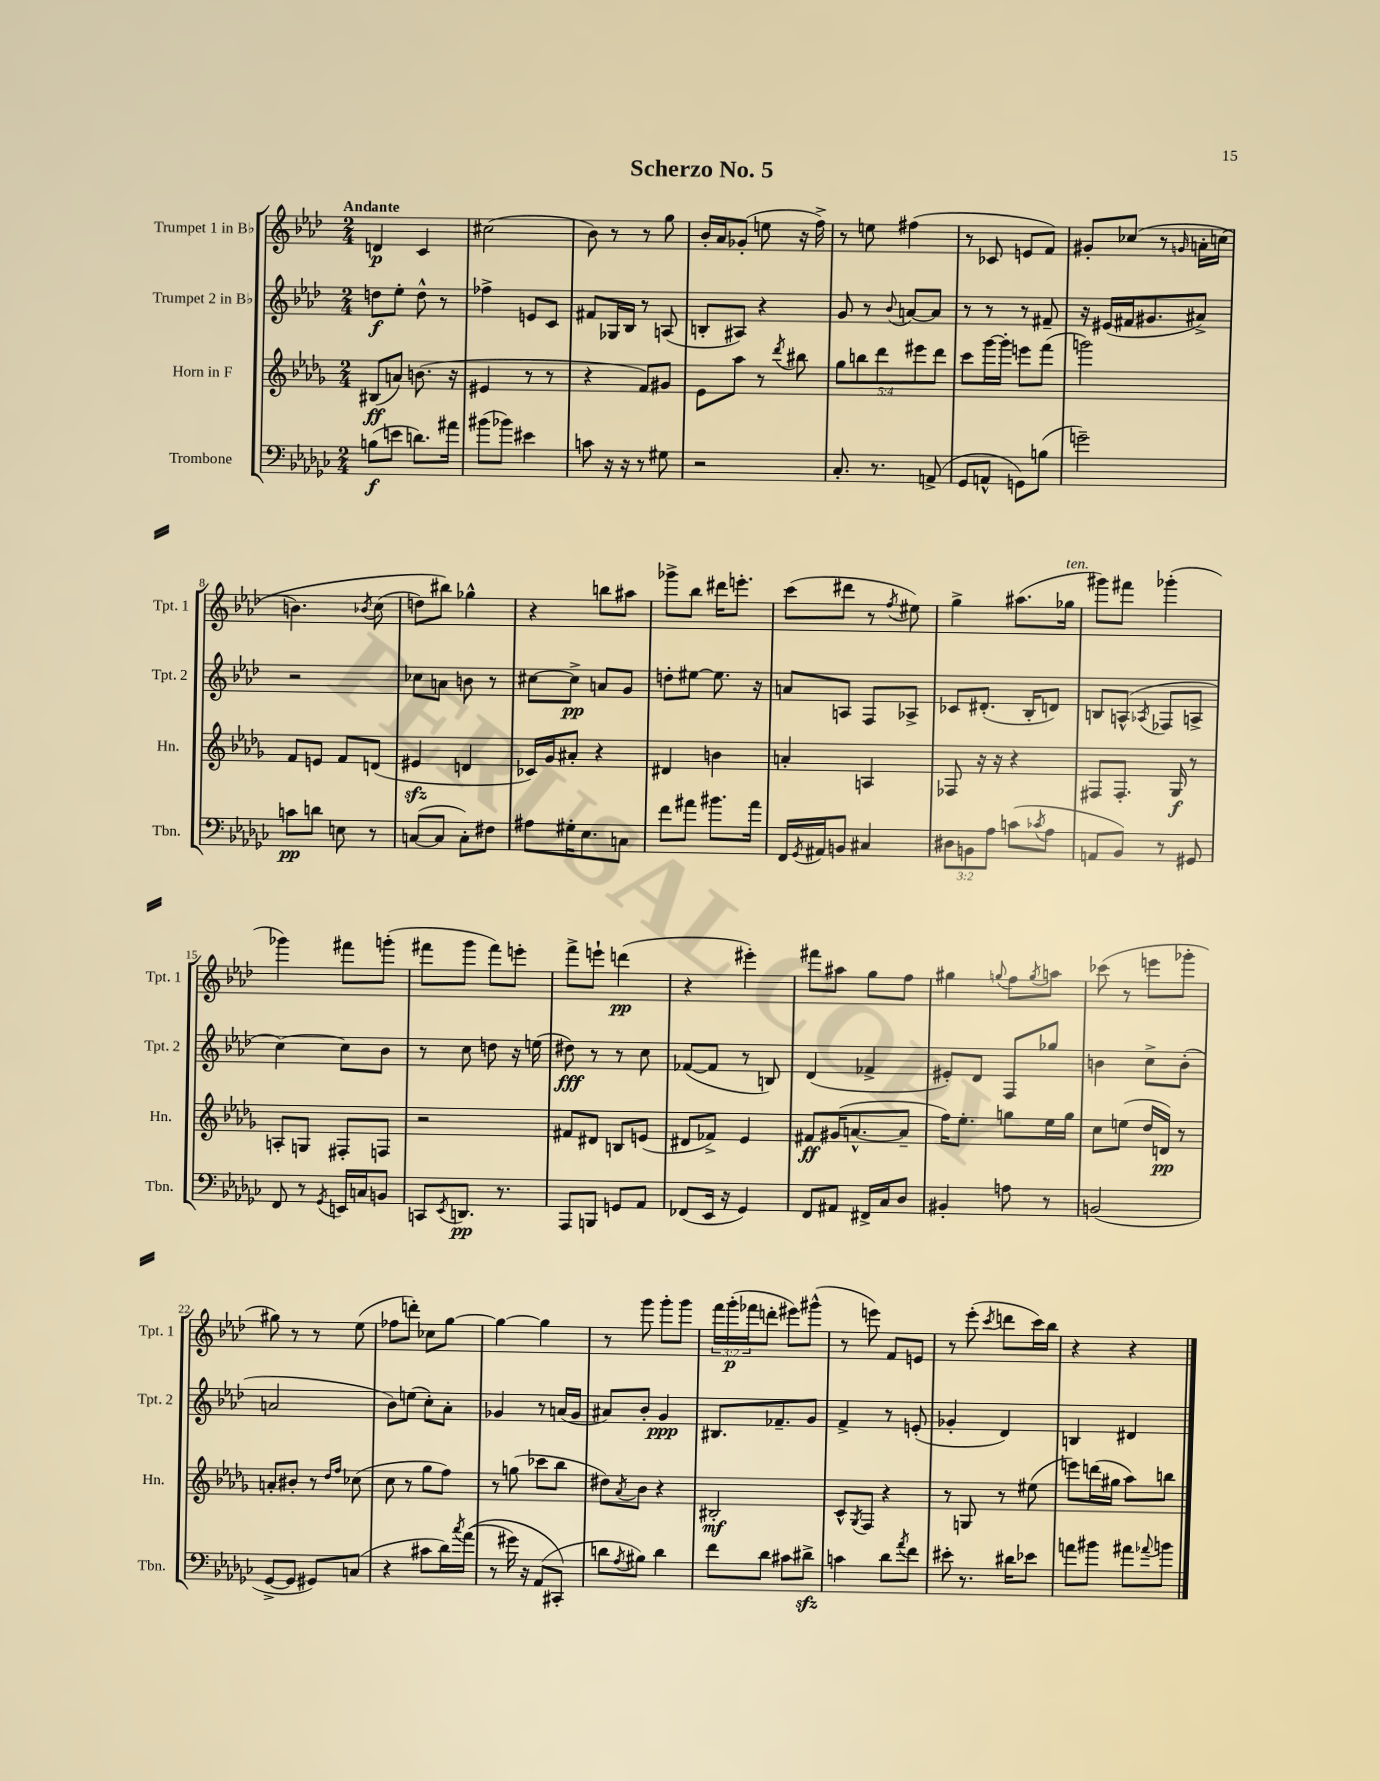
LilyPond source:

\header { title = "Scherzo No. 5" }
<<
\new StaffGroup <<
\new Staff = "s0" \with { instrumentName = "Trumpet 1 in Bb" shortInstrumentName = "Tpt. 1" } {
    \clef treble \key aes \major \numericTimeSignature \time 2/4 \override Staff.TupletNumber.text = #tuplet-number::calc-fraction-text \tempo "Andante"
    d'4\p c'4 |
    cis''2( |
    bes'8) r8 r8 g''8 |
    bes'16-. aes'16 ges'8-.( e''8 r16 f''16->) |
    r8 e''8 fis''4( |
    r8 ces'8 e'8 f'8) |
    gis'8-. ces''8( r8 \grace { g'16 } a'16-. c''16\( |
    b'4.) \acciaccatura { bes'8 } c''8( |
    d''8) bis''8\) ges''4-^ |
    r4 b''8 ais''8 |
    ges'''8-> bes''8 dis'''16 e'''8.-. |
    c'''8( dis'''8 r8 \acciaccatura { f''8 } eis''8) |
    g''4-> ais''8.( ges''16^\markup { \italic "ten." } |
    gis'''8) fis'''8 ges'''4-.( |
    ges'''4) fis'''8 g'''8-.( |
    fis'''8 g'''8 fis'''8) e'''8-. |
    f'''8-> e'''8-! d'''4\pp( |
    r4 eis'''4-.) |
    fis'''8 ais''8 g''8 f''8 |
    gis''4 \appoggiatura { g''8 } f''8 \acciaccatura { g''8 } a''8 |
    ces'''8( r8 e'''8 ges'''8-. |
    gis''8) r8 r8 ees''8( |
    fes''8 d'''8-.) ces''8 g''8~ |
    g''4~ g''4 |
    r8 g'''8 g'''8-. g'''8 |
    \tuplet 3/2 { f'''16 g'''16-.\p( fes'''16 } d'''8-. eis'''8) gis'''8-^( |
    r8 e'''8) f'8 e'8 |
    r8 ees'''8-.( \acciaccatura { c'''8 } d'''8 c'''16) bes''16 |
    r4 r4 \bar "|." |
}
\new Staff = "s1" \with { instrumentName = "Trumpet 2 in Bb" shortInstrumentName = "Tpt. 2" } {
    \clef treble \key aes \major \numericTimeSignature \time 2/4
    d''8\f ees''8-. d''8-^ r8 |
    fes''4-> e'8 c'8 |
    fis'8 ges16 bes16 r8 a8( |
    b8-. ais8) r4 |
    g'8 r8 \appoggiatura { bes'8 } a'8~ a'8 |
    r8 r8 r8 fis'8-- |
    r16 eis'16( fis'16 gis'8. ais'8->) |
    r2 |
    ces''8 a'8 b'8 r8 |
    cis''8~ cis''8->\pp a'8 g'8 |
    d''8-. eis''8~ eis''8. r16 |
    a'8 a8 f8 aes8-> |
    ces'8 dis'8.-.( bes16-. d'8) |
    b8 a8-^( \acciaccatura { aes8 } fes8 a8-> |
    c''4~) c''8 bes'8 |
    r8 c''8 d''8 r16 e''16( |
    dis''8\fff) r8 r8 c''8 |
    fes'8~( fes'8 r8 b8) |
    des'4( fes'4-> |
    eis'8-.) des'8 f8 ges''8 |
    b'4 c''8-> b'8-.( |
    a'2 |
    bes'8) e''8( c''8-.) aes'8-. |
    ges'4 r8 a'16( ges'16 |
    ais'8) bes'8-. g'4\ppp |
    bis8. fes'8.-- g'8 |
    f'4-> r8 e'8-.( |
    ges'4-. des'4) |
    b4 dis'4 \bar "|." |
}
\new Staff = "s2" \with { instrumentName = "Horn in F" shortInstrumentName = "Hn." } {
    \clef treble \key des \major \numericTimeSignature \time 2/4 \override Staff.TupletNumber.text = #tuplet-number::calc-fraction-text
    bis8\ff( a'8) b'8.( r16 |
    eis'4 r8 r8 |
    r4 f'8) gis'8 |
    ees'8 aes''8 r8 \acciaccatura { des'''8 } bis''8 |
    \tuplet 5/4 { ges''8 b''8 des'''8 eis'''8 des'''8 } |
    c'''8 ges'''16~ ges'''16-. e'''8 f'''8( |
    g'''2) |
    f'8 e'8 f'8 d'8( |
    eis'4\sfz d'4 |
    ces'16) ges'16 ais'8-. r4 |
    dis'4 b'4 |
    a'4-. a4 |
    fes8 r16 r16 r4 |
    fis8 fis8.-. ges16\f r8 |
    a8-. g8 fis8-. f8 |
    r2 |
    fis'8 dis'8 b8 e'8( |
    dis'8 fes'8->) ees'4 |
    fis'8\ff gis'16( a'8.~-^ a'8-- |
    f''16) ees''8.-. g''8 ees''16 g''16 |
    c''8 e''8( des''16 d'16\pp) r8 |
    a'8-. bis'8-. r8 \grace { des''16 f''16 } ces''8( |
    c''8 r8 ges''8 f''8) |
    r8 g''8( ces'''8 bes''8 |
    dis''8) \acciaccatura { aes'8 } bes'8 r4 |
    bis2-.\mf |
    c'8-^ \acciaccatura { ges8 } f8 r4 |
    r8 g8 r8 eis''8( |
    e'''8) d'''16( gis''16 aes''8) b''8 \bar "|." |
}
\new Staff = "s3" \with { instrumentName = "Trombone" shortInstrumentName = "Tbn." } {
    \clef bass \key ges \major \numericTimeSignature \time 2/4 \override Staff.TupletNumber.text = #tuplet-number::calc-fraction-text
    b8\f( e'8 d'8.) ais'16 |
    bis'8( bes'8) eis'4 |
    c'8 r16 r16 r8 gis8 |
    r2 |
    ces8.-. r8. a,8->( |
    ges,8 a,8-^ g,8) b8( |
    g'2--) |
    c'8\pp d'8 e8 r8 |
    c8~( c8 c8-.) fis8 |
    ais8 gis16-. ees8. c8 |
    f'8 ais'8 bis'8. ais'16 |
    f,16 \acciaccatura { ges,8 } ais,16 b,8 cis4 |
    \tuplet 3/2 { dis8 b,8 aes8 } c'8( \acciaccatura { ces'8 } aes8 |
    a,8 bes,8) r8 gis,8 |
    f,8 r8 \acciaccatura { ges,8 } e,16 c16 b,8 |
    c,8 \acciaccatura { ees,8 } d,8.\pp r8. |
    aes,,8 b,,8 g,8 aes,8 |
    fes,8( ees,16 r16 ges,4) |
    f,8 ais,8 fis,16-> ces16 des8 |
    bis,4-. a8 r8 |
    b,2( |
    ges,8~-> ges,8 gis,8) c8( |
    r4 cis'8 des'16) \acciaccatura { ces''8 } aes'16(\( |
    r8 gis'16) r16 aes,8( cis,8-.\) |
    d'8 \acciaccatura { aes8 } bis8) d'4 |
    f'8 des'8 cis'8 dis'8->\sfz |
    c'4 des'8 \acciaccatura { aes'8 } f'8 |
    eis'8-. r8. dis'16 ees'8 |
    a'8 bis'8 ais'8 \appoggiatura { aes'8 } b'8 \bar "|." |
}
>>
>>
